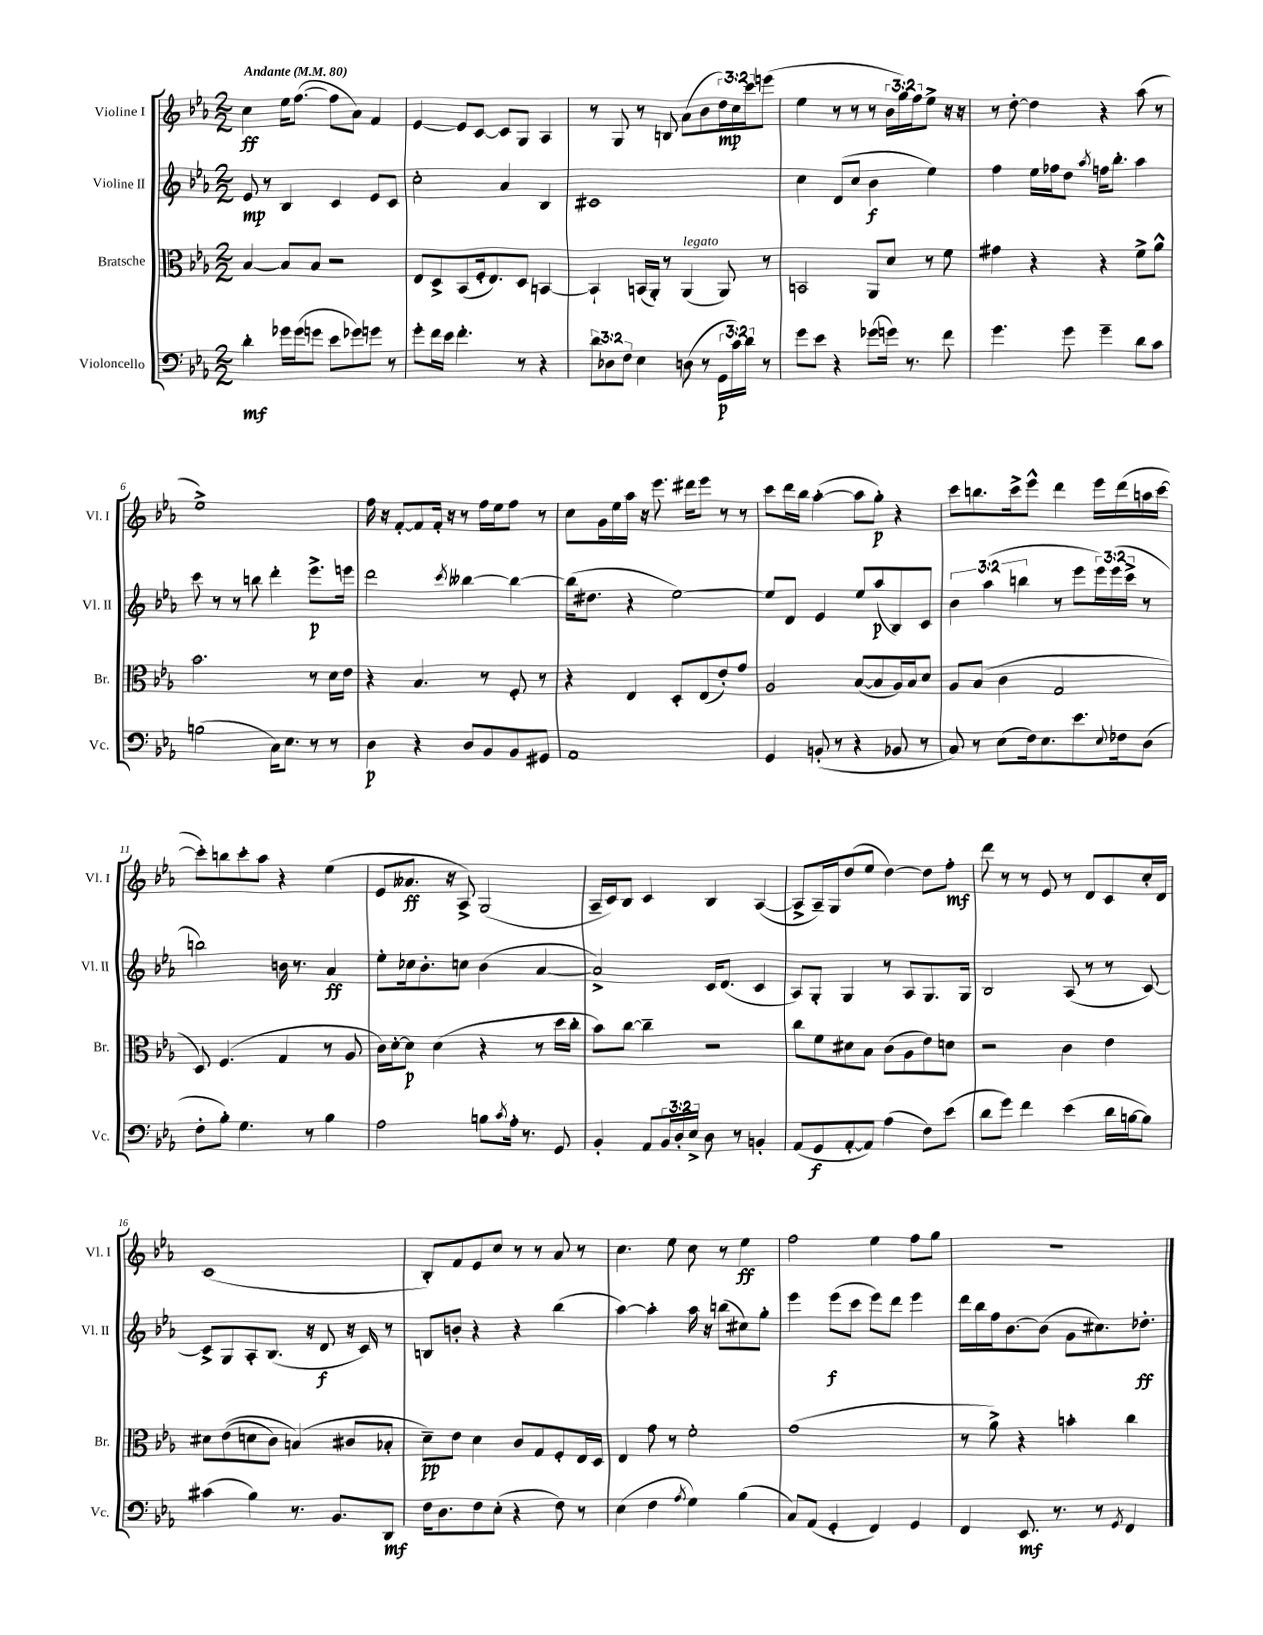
<<
\new StaffGroup <<
\new Staff = "s0" \with { instrumentName = "Violine I" shortInstrumentName = "Vl. I" } {
    \clef treble \key ees \major \numericTimeSignature \time 2/2 \override Staff.TupletNumber.text = #tuplet-number::calc-fraction-text \tempo "Andante" 4 = 80
    c''4\ff ees''16 f''8.~( f''8 aes'8) f'4 |
    ees'4~ ees'8 c'8~ c'8 g8 aes4 |
    r8 g8 r8 b8 aes'8( bes'8 \tuplet 3/2 { d''16\mp) c''16 c'''16 } e'''8( |
    ees''4 r8 r8 r8 \tuplet 3/2 { bes'16 g''16) f''16 } ees''8-> r16 r16 |
    r8 d''8~-. d''4 r4 aes''8( r8 |
    ees''1->) |
    f''16 r16 f'8~-. f'8 f'16-. r16 r8 f''16 ees''16 f''8 r8 |
    c''8 g'16 ees''16 aes''16 r16 ees'''8. dis'''16 ees'''8 r8 r8 |
    c'''8 d'''16 bes''16 aes''4~-.( aes''8 g''8-.\p) r4 |
    c'''8 b''8. c'''16-> ees'''8-^ d'''4 ees'''16 d'''16( a''16 c'''16~ |
    c'''8-.) b''8 c'''8-. aes''8 r4 ees''4( |
    ees'8 aeses'8.\ff r16 aes8->) g2( |
    aes16-- c'16) bes8 c'4 bes4 aes4~( |
    aes8-> aes16--) g16 d''8( ees''8 d''4~) d''8 f''8-.\mf |
    d'''8 r8 r8 ees'8 r8 d'8 c'8 c''16-. d'16 |
    c'1( |
    bes8-.) f'8 ees'8 c''8 r8 r8 aes'8 r8 |
    c''4. ees''8 c''8 r8 ees''4\ff |
    f''2 ees''4 f''8 g''8 |
    r1 \bar "|." |
}
\new Staff = "s1" \with { instrumentName = "Violine II" shortInstrumentName = "Vl. II" } {
    \clef treble \key ees \major \numericTimeSignature \time 2/2 \override Staff.TupletNumber.text = #tuplet-number::calc-fraction-text
    ees'8\mp r8 bes4 c'4 ees'8 c'8 |
    c''2-. aes'4 bes4 |
    cis'1 |
    c''4 d'8( c''8 bes'4\f ees''4) |
    f''4 ees''16 fes''16 d''8 \acciaccatura { aes''8 } f''16 bes''8.-. aes''4 |
    c'''8 r8 r8 b''8 d'''4-. ees'''8.->\p e'''16 |
    d'''2 \acciaccatura { c'''8 } beses''4~ beses''4~ |
    beses''16( dis''8. r4 ees''2~) |
    ees''8 d'8 ees'4 ees''8 aes''8\p( bes8) c'8 |
    \tuplet 3/2 { bes'4 aes''4( b''4 } r8 ees'''8 \tuplet 3/2 { ees'''16) ees'''16( c'''16-> } r8 |
    b''2) b'16 r8. aes'4\ff |
    ees''8-. ces''16 bes'8.-. c''8 bes'4( aes'4~ |
    aes'2->) c'16 d'8.( c'4 |
    aes8) g8-. g4 r8 aes8 g8. g16 |
    bes2 aes8( r8 r8 c'8~) |
    c'8-> g8 aes8-. bes8.( r16 d'8\f r16 c'16) r8 |
    b8 b'8-. r4 r4 bes''4( |
    aes''4~) aes''4-. aes''16 r16 b''8( cis''8) g''8-. |
    ees'''4 ees'''8\f( c'''8 ees'''8) d'''8 ees'''4 |
    d'''16 bes''16 f''16 bes'8.~ bes'8( g'8 cis''8.) des''8.-.\ff \bar "|." |
}
\new Staff = "s2" \with { instrumentName = "Bratsche" shortInstrumentName = "Br." } {
    \clef alto \key ees \major \numericTimeSignature \time 2/2
    bes4~ bes8 bes8 r2 |
    ees8 d8-> bes,8( f16-. ees8.) d8 b,4~ |
    b,4-! b,16( aes,16-.) r8 aes,4^\markup { \italic "legato" }( aes,8) r8 |
    b,2 aes,8 d'8 r8 f'8 |
    gis'4 r4 r4 f'8-> aes'8-^ |
    bes'2. r8 d'16 ees'16 |
    r4 bes4. r8 f8-. r8 |
    r4 ees4 d8-. ees8( ees'8-.) g'8 |
    aes2 bes8~( bes8 aes16) bes16 d'8 |
    aes8 bes8( c'4 g2 |
    d8) f4.( g4 r8 aes8 |
    c'16) d'16~-. d'8\p d'4( r4 r8 d''16 c''16-. |
    bes'8) c''8~ c''4-- r2 |
    c''8 f'8 dis'8 bes8 c'8( aes8 ees'8) d'8 |
    r2 c'4 ees'4 |
    dis'8 ees'8(\( d'8 c'8) b4(\) cis'8 bes8-. |
    d'8--\pp) ees'8 d'4 c'8 g8 f8-. ees16 d16 |
    ees4 g'8 r8 f'2-. |
    g'1( |
    r8 aes'8->) r4 b'4-. c''4 \bar "|." |
}
\new Staff = "s3" \with { instrumentName = "Violoncello" shortInstrumentName = "Vc." } {
    \clef bass \key ees \major \numericTimeSignature \time 2/2 \override Staff.TupletNumber.text = #tuplet-number::calc-fraction-text
    d'4-.\mf ges'16 ges'16( g'8 ees'8 ges'8) g'8 r8 |
    g'8-. f'16 ees'16 f'4.-. r8 r4 |
    \tuplet 3/2 { d'8 des8 f8 } ees4 d8( r8 \tuplet 3/2 { g,16\p c'16) d'16 } r8 |
    g'8 ees'8 r4 ges'8( g'16) r8. f'8 |
    g'4. g'8 g'4-- d'8 c'8 |
    b2( c16) ees8. r8 r8 |
    d4\p r4 d8 bes,8 bes,8 gis,8 |
    aes,1 |
    g,4 b,8-.( r8 r4 bes,8 r8 |
    c8) r8 ees8( f16) ees8. ees'8. \appoggiatura { ees8 } fes16 d8( |
    f8-. bes8-.) g4. r8 bes4 |
    aes2 b8 \acciaccatura { c'8 } aes16-. r8. g,8 |
    bes,4-. aes,8 \tuplet 3/2 { bes,16 d16-. ees16-> } d8 r8 b,4-. |
    aes,8( g,8\f aes,8~-. aes,8) aes4( f8) ees'8( |
    d'8 g'8) f'4 ees'4( d'16 b16~ b8) |
    cis'4( bes4) r8. bes,8. d,8\mf |
    f16 d8. f8 ees8-.( r4 f8) r8 |
    ees4( f4 \acciaccatura { aes8 } g4) bes4( |
    c8) aes,8( g,4-. f,4) g,4 |
    f,4 ees,8.\mf r8. r8 \acciaccatura { g,8 } f,4 \bar "|." |
}
>>
>>
